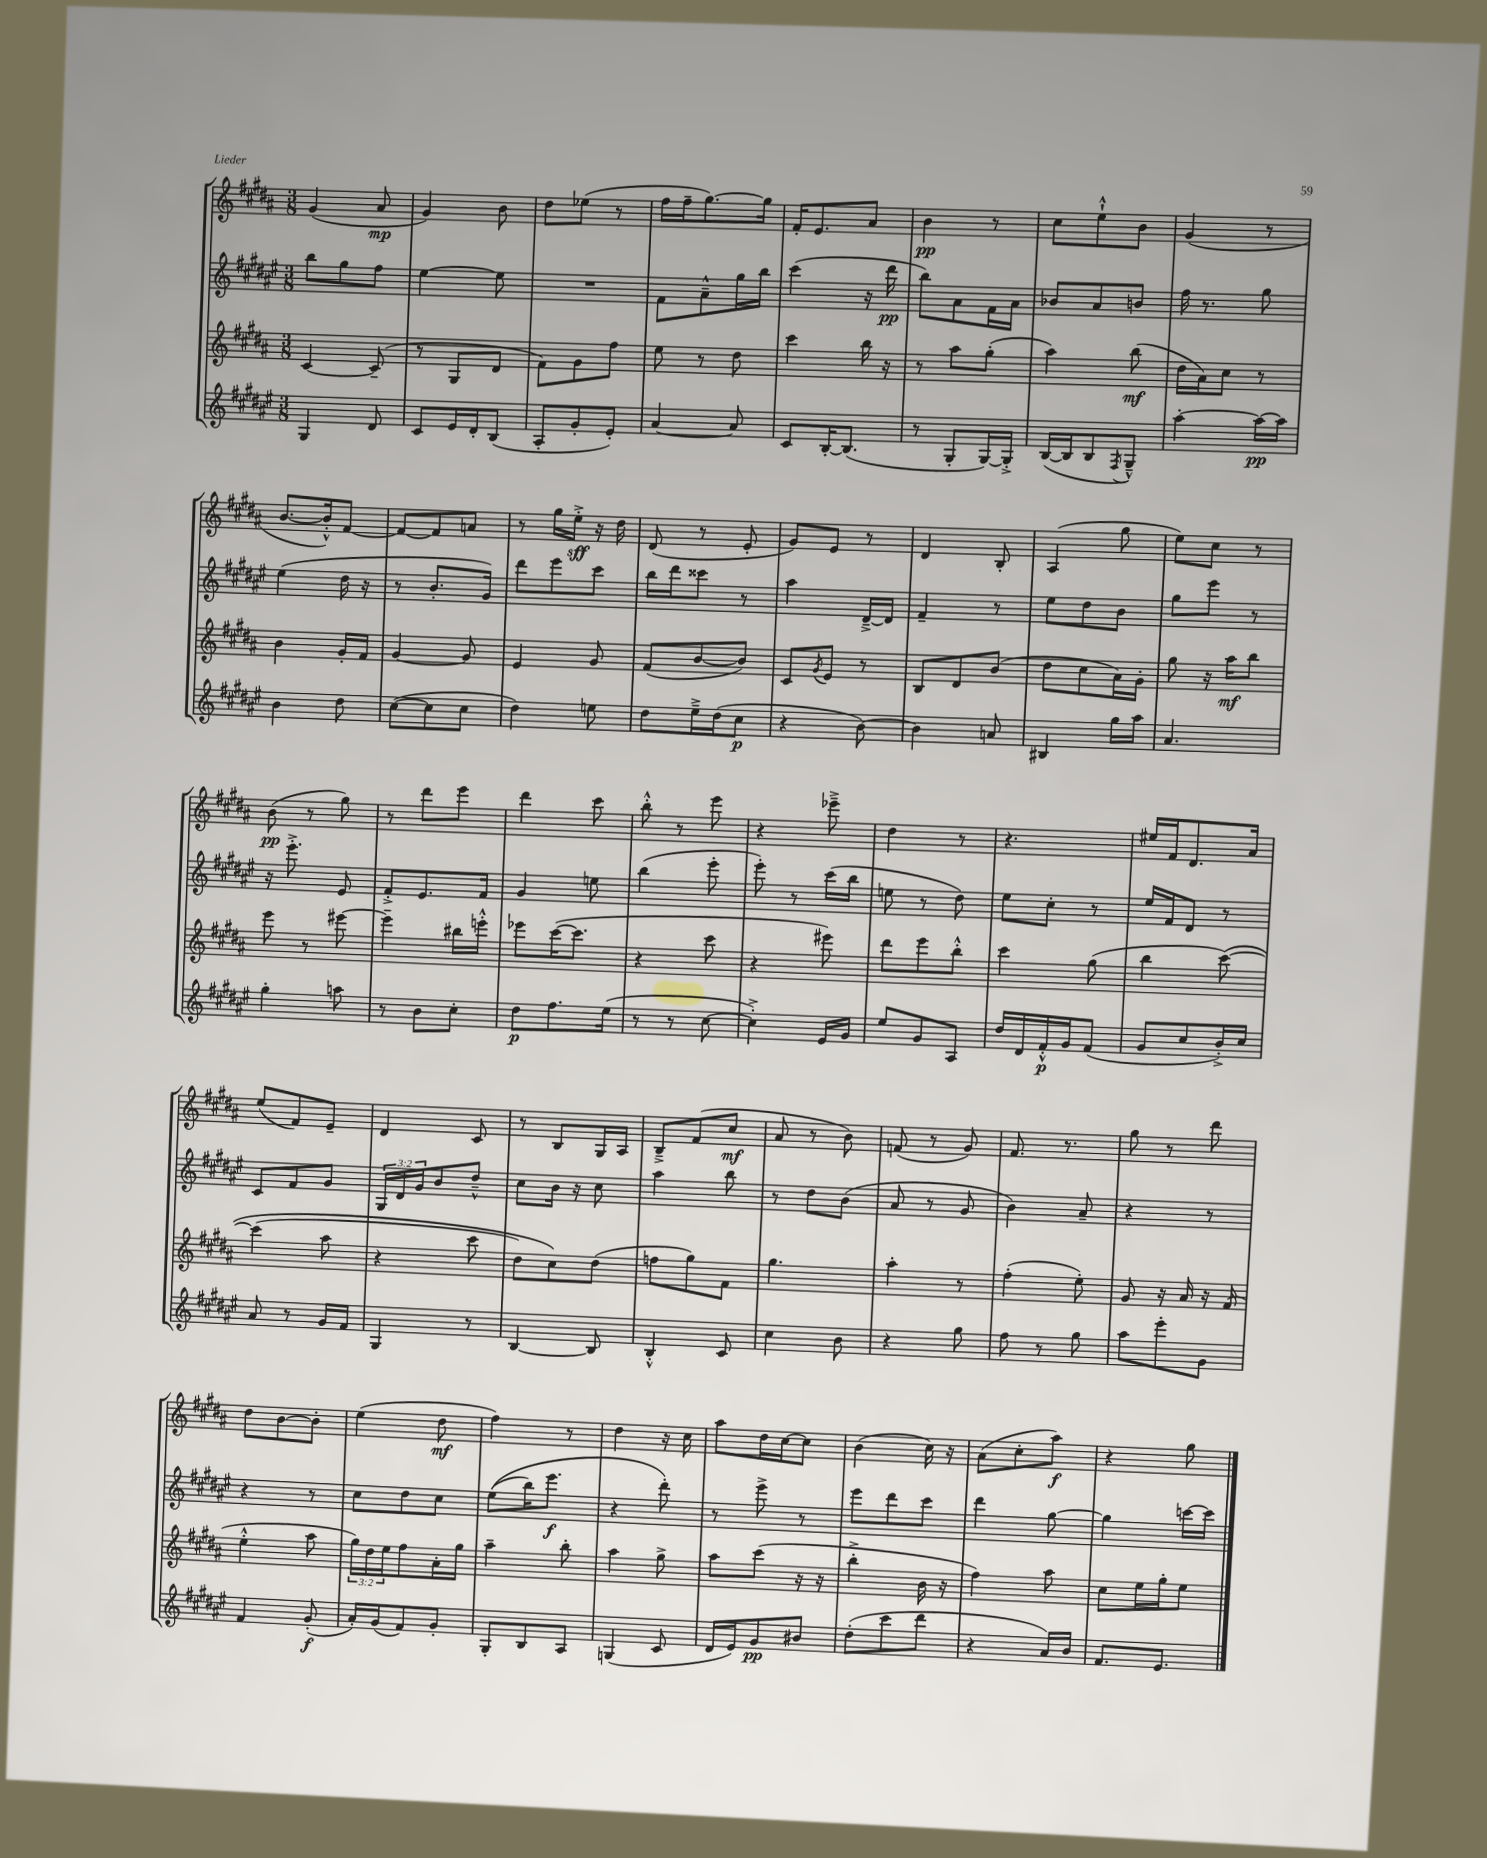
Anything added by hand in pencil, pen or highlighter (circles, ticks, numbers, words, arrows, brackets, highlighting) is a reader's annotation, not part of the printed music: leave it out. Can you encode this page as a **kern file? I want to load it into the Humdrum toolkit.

**kern	**dynam	**kern	**dynam	**kern	**dynam	**kern	**dynam
*part4	*part4	*part3	*part3	*part2	*part2	*part1	*part1
*staff4	*staff4	*staff3	*staff3	*staff2	*staff2	*staff1	*staff1
*clefG2	*	*clefG2	*	*clefG2	*	*clefG2	*
*k[f#c#g#d#a#e#]	*	*k[f#c#g#d#a#]	*	*k[f#c#g#d#a#e#]	*	*k[f#c#g#d#a#]	*
*M3/8	*	*M3/8	*	*M3/8	*	*M3/8	*
=7	=7	=7	=7	=7	=7	=7	=7
4G#/	.	[4c#/	.	8bb\L	.	(4g#/	.
.	.	.	.	8gg#\	.	.	.
8d#/	.	(8c#~/]	.	8ff#\J	.	8a#/	mp
=8	=8	=8	=8	=8	=8	=8	=8
8c#/L	.	8r	.	[4ee#\	.	4g#/)	.
16e#/L	.	8G#/L	.	.	.	.	.
16d#'/J	.	.	.	.	.	.	.
(8B/J	.	8d#/J	.	8ee#\]	.	8b\	.
=9	=9	=9	=9	=9	=9	=9	=9
8A#'/L	.	8f#\L)	.	4.r	.	8dd#\L	.
8g#'/	.	8g#\	.	.	.	(8ee-X\J	.
8e#'/J)	.	8ff#\J	.	.	.	8r	.
=10	=10	=10	=10	=10	=10	=10	=10
[4a#/	.	8ee\	.	8f#\L	.	16ff#\LL	.
.	.	.	.	.	.	16ff#~\J	.
.	.	8r	.	8a#~^^\	.	[8.gg#\)	.
8a#/]	.	8dd#\	.	16gg#\L	.	.	.
.	.	.	.	16bb\JJ	.	16gg#\Jk]	.
=11	=11	=11	=11	=11	=11	=11	=11
8c#/L	.	4ccc#\	.	(4ccc#\	.	16f#'/KL	.
.	.	.	.	.	.	8.e/	.
[16B'/K	.	.	.	.	.	.	.
(8.B/J]	.	.	.	.	.	.	.
.	.	16bb\	.	16r	.	8a#/J	.
.	.	16r	.	16ddd#\	pp	.	.
=12	=12	=12	=12	=12	=12	=12	=12
8r	.	8r	.	8bb\L)	.	4b\	pp
8G#'/L	.	8aa#\L	.	8a#\	.	.	.
[16G#/L)	.	(8gg#'\J	.	16f#\L	.	8r	.
16G#'^/JJ]	.	.	.	16a#\JJ	.	.	.
=13	=13	=13	=13	=13	=13	=13	=13
([16B/LL	.	4aa#\)	.	8b-X/L	.	8cc#\L	.
16B/J]	.	.	.	.	.	.	.
8B/	.	.	.	8a#/	.	8ee`^^\	.
8qF#/	.	.	.	.	.	.	.
8G#~^^/J)	.	(8bb\	mf	8bn/J	.	8b\J	.
=14	=14	=14	=14	=14	=14	=14	=14
[4aa#'\	.	16dd#\LL	.	16ff#\	.	(4g#/	.
.	.	16a#\J)	.	8.r	.	.	.
.	.	8cc#\J	.	.	.	.	.
16aa#\LL_	pp	8r	.	8gg#\	.	8r	.
16aa#\JJ]	.	.	.	.	.	.	.
!!LO:LB:g=z
=15	=15	=15	=15	=15	=15	=15	=15
4b\	.	4b\	.	(4ee#\	.	[8.b/L	.
.	.	.	.	.	.	16b'^^/k])	.
8dd#\	.	16g#'/LL	.	16dd#\	.	[8f#/J	.
.	.	16f#/JJ	.	16r	.	.	.
=16	=16	=16	=16	=16	=16	=16	=16
([8cc#\L	.	[4g#/	.	8r	.	8f#/L_	.
8cc#\]	.	.	.	8.b'/L	.	8f#/]	.
8cc#\J	.	8g#/]	.	.	.	8an/J	.
.	.	.	.	16g#/Jk)	.	.	.
=17	=17	=17	=17	=17	=17	=17	=17
4dd#\)	.	4e/	.	8ddd#\L	.	8r	.
.	.	.	.	8eee#\	.	16gg#\LL	.
.	.	.	.	.	.	16ee'^\JJ	sff
8een\	.	8g#/	.	8ccc#\J	.	16r	.
.	.	.	.	.	.	16dd#\	.
=18	=18	=18	=18	=18	=18	=18	=18
8dd#\L	.	(8f#/L	.	16bb\LL	.	(8d#/	.
.	.	.	.	16ddd#\J	.	.	.
16ee#~^\L	.	[8b/	.	8ccc##X\J	.	8r	.
(16dd#\J	.	.	.	.	.	.	.
8cc#\J	p	8b/J])	.	8r	.	8e'/	.
=19	=19	=19	=19	=19	=19	=19	=19
4r	.	8c#/L	.	4aa#\	.	8g#/L)	.
.	.	8qg#/	.	.	.	.	.
.	.	8e/J	.	.	.	8e/J	.
[8b\)	.	8r	.	[16d#~^/LL	.	8r	.
.	.	.	.	16d#/JJ]	.	.	.
=20	=20	=20	=20	=20	=20	=20	=20
4b\]	.	8B/L	.	4f#~/	.	4d#/	.
.	.	8d#/	.	.	.	.	.
8an/	.	(8b/J	.	8r	.	8B'/	.
=21	=21	=21	=21	=21	=21	=21	=21
4B#X/	.	8dd#\L	.	8ee#\L	.	(4A#/	.
.	.	8cc#\	.	8dd#\	.	.	.
16gg#\LL	.	16a#\L)	.	8b\J	.	8gg#\	.
16aa#\JJ	.	16g#'\JJ	.	.	.	.	.
=22	=22	=22	=22	=22	=22	=22	=22
4.a#/	.	8gg#\	.	8gg#\L	.	8ee\L)	.
.	.	16r	.	8eee#\J	.	8cc#\J	.
.	.	16aa#\KL	mf	.	.	.	.
.	.	8bb\J	.	8r	.	8r	.
!!LO:LB:g=z
=23	=23	=23	=23	=23	=23	=23	=23
4gg#'\	.	8eee\	.	16r	.	(8b\	pp
.	.	.	.	8.eee#'^\	.	.	.
.	.	8r	.	.	.	8r	.
8aan\	.	[8eee#X\	.	8e#/	.	8gg#\)	.
=24	=24	=24	=24	=24	=24	=24	=24
8r	.	4eee#~\]	.	8f#'^/L	.	8r	.
8b\L	.	.	.	8.e#/	.	8ddd#\L	.
8cc#'\J	.	16bb#X\LL	.	.	.	8eee\J	.
.	.	16eeen'^^\JJ	.	16f#/Jk	.	.	.
=25	=25	=25	=25	=25	=25	=25	=25
8dd#\L	p	8eee-X\L	.	4g#/	.	4ddd#\	.
8.ff#\	.	([16ccc#\K	.	.	.	.	.
.	.	8.ccc#\J]	.	.	.	.	.
.	.	.	.	8een\	.	8ccc#\	.
(16ee#\Jk	.	.	.	.	.	.	.
=26	=26	=26	=26	=26	=26	=26	=26
8r	.	4r	.	(4bb\	.	8bb'^^\	.
8r	.	.	.	.	.	8r	.
[8cc#\	.	8ccc#\	.	8eee#'\	.	8eee\	.
=27	=27	=27	=27	=27	=27	=27	=27
4cc#'^\])	.	4r	.	8eee#'\)	.	4r	.
.	.	.	.	8r	.	.	.
16e#/LL	.	8eee#X\)	.	(16ccc#\LL	.	8eee-X~^\	.
16g#/JJ	.	.	.	16bb\JJ	.	.	.
=28	=28	=28	=28	=28	=28	=28	=28
8ee#/L	.	8ddd#\L	.	8een\	.	4dd#\	.
8g#/	.	8eee\	.	8r	.	.	.
8A#/J	.	8bb'^^\J	.	8dd#\)	.	8r	.
=29	=29	=29	=29	=29	=29	=29	=29
16dd#/LL	.	4ccc#\	.	8ee#\L	.	4.r	.
16d#/	.	.	.	.	.	.	.
16f#'^^/	p	.	.	8cc#'\J	.	.	.
16g#/J	.	.	.	.	.	.	.
(8f#/J	.	(8gg#\	.	8r	.	.	.
=30	=30	=30	=30	=30	=30	=30	=30
8g#/L	.	4bb\	.	16ee#/LL	.	16ee#X/LL	.
.	.	.	.	16f#/J	.	16f#/J	.
8cc#/	.	.	.	8d#/J	.	8.d#/	.
16b'^/L)	.	([8ccc#\)	.	8r	.	.	.
16cc#/JJ	.	.	.	.	.	16a#/Jk	.
!!LO:LB:g=z
=31	=31	=31	=31	=31	=31	=31	=31
8a#/	.	(4ccc#\]	.	8c#/L	.	(8ee/L	.
8r	.	.	.	8f#/	.	8f#/)	.
16g#/LL	.	8aa#\	.	8g#/J	.	8e~/J	.
16f#/JJ	.	.	.	.	.	.	.
=32	=32	=32	=32	=32	=32	=32	=32
4G#/	.	4r	.	24G#/LL	.	4d#/	.
.	.	.	.	24d#/	.	.	.
.	.	.	.	24g#/J	.	.	.
.	.	.	.	8b/	.	.	.
8r	.	8ccc#\	.	8dd#~^^/J	.	8c#/	.
=33	=33	=33	=33	=33	=33	=33	=33
[4B/	.	8dd#\L)	.	8cc#\L	.	8r	.
.	.	8cc#\)	.	16b\Jk	.	8B/L	.
.	.	.	.	16r	.	.	.
8B/]	.	(8dd#\J	.	8cc#\	.	16G#/L	.
.	.	.	.	.	.	16A#/JJ	.
=34	=34	=34	=34	=34	=34	=34	=34
4B'^^/	.	8ffn\L	.	4aa#\	.	8B~^/L	.
.	.	8gg#\)	.	.	.	(8f#/	.
8c#/	.	8f#\J	.	8bb\	.	8cc#/J	mf
=35	=35	=35	=35	=35	=35	=35	=35
4cc#\	.	4.gg#\	.	8r	.	8a#/	.
.	.	.	.	8dd#\L	.	8r	.
8b\	.	.	.	(8b\J	.	8b\)	.
=36	=36	=36	=36	=36	=36	=36	=36
4r	.	4aa#'\	.	8a#/	.	(8fn/	.
.	.	.	.	8r	.	8r	.
8gg#\	.	8r	.	8g#/	.	8g#/)	.
=37	=37	=37	=37	=37	=37	=37	=37
8ff#\	.	(4ff#'\	.	4b\)	.	8.f#/	.
8r	.	.	.	.	.	.	.
.	.	.	.	.	.	8.r	.
8gg#\	.	8ee'\)	.	8a#~/	.	.	.
=38	=38	=38	=38	=38	=38	=38	=38
8aa#\L	.	8g#/	.	4r	.	8gg#\	.
8eee#'\	.	16r	.	.	.	8r	.
.	.	16a#/	.	.	.	.	.
8g#\J	.	16r	.	8r	.	8ddd#\	.
.	.	(16f#/	.	.	.	.	.
!!LO:LB:g=z
=39	=39	=39	=39	=39	=39	=39	=39
4f#/	.	4ee'^^\	.	4r	.	8dd#\L	.
.	.	.	.	.	.	[8b\	.
(8g#'/	f	8aa#\	.	8r	.	8b'\J]	.
=40	=40	=40	=40	=40	=40	=40	=40
16a#'/LL)	.	24gg#\LL)	.	8cc#\L	.	(4ee\	.
.	.	24dd#\	.	.	.	.	.
(16g#/J	.	.	.	.	.	.	.
.	.	24ee\J	.	.	.	.	.
8f#/)	.	8ff#\	.	8dd#\	.	.	.
8g#'/J	.	16a#'\L	.	8cc#\J	.	8dd#\	mf
.	.	16gg#\JJ	.	.	.	.	.
=41	=41	=41	=41	=41	=41	=41	=41
8G#'/L	.	4aa#~\	.	((8ee#\L	.	4ff#\)	.
8B/	.	.	.	16bb\K)	.	.	.
.	.	.	.	8.eee#\J	f	.	.
8A#/J	.	8bb'\	.	.	.	8r	.
=42	=42	=42	=42	=42	=42	=42	=42
(4Gn/	.	4aa#\	.	4r	.	4dd#\	.
8c#/	.	8gg#^\	.	8ddd#'\)	.	16r	.
.	.	.	.	.	.	16cc#\	.
=43	=43	=43	=43	=43	=43	=43	=43
16d#/LL	.	8aa#\L	.	8r	.	8aa#\L	.
16e#/J)	.	.	.	.	.	.	.
8g#/	pp	(8ccc#\J	.	8eee#^\	.	16dd#\L	.
.	.	.	.	.	.	[16cc#\J	.
8b#X/J	.	16r	.	8r	.	8cc#\J]	.
.	.	16r	.	.	.	.	.
=44	=44	=44	=44	=44	=44	=44	=44
(8dd#'\L	.	4bb'^\	.	8eee#\L	.	(4b\	.
8ccc#\	.	.	.	8ddd#\	.	.	.
8ddd#\J	.	16b\	.	8ccc#\J	.	16cc#\)	.
.	.	16r	.	.	.	16r	.
=45	=45	=45	=45	=45	=45	=45	=45
4r	.	4ff#\)	.	4ddd#\	.	(8a#\L	.
.	.	.	.	.	.	8cc#'\	.
16a#/LL)	.	8aa#\	.	[8gg#\	.	8aa#\J)	f
16b/JJ	.	.	.	.	.	.	.
=46	=46	=46	=46	=46	=46	=46	=46
8.f#/L	.	8cc#\L	.	4gg#\]	.	4r	.
.	.	16ee\L	.	.	.	.	.
8.e#/J	.	16gg#'\J	.	.	.	.	.
.	.	8ee\J	.	[16cccn\LL	.	8gg#\	.
.	.	.	.	16ccc\JJ]	.	.	.
==	==	==	==	==	==	==	==
*-	*-	*-	*-	*-	*-	*-	*-
